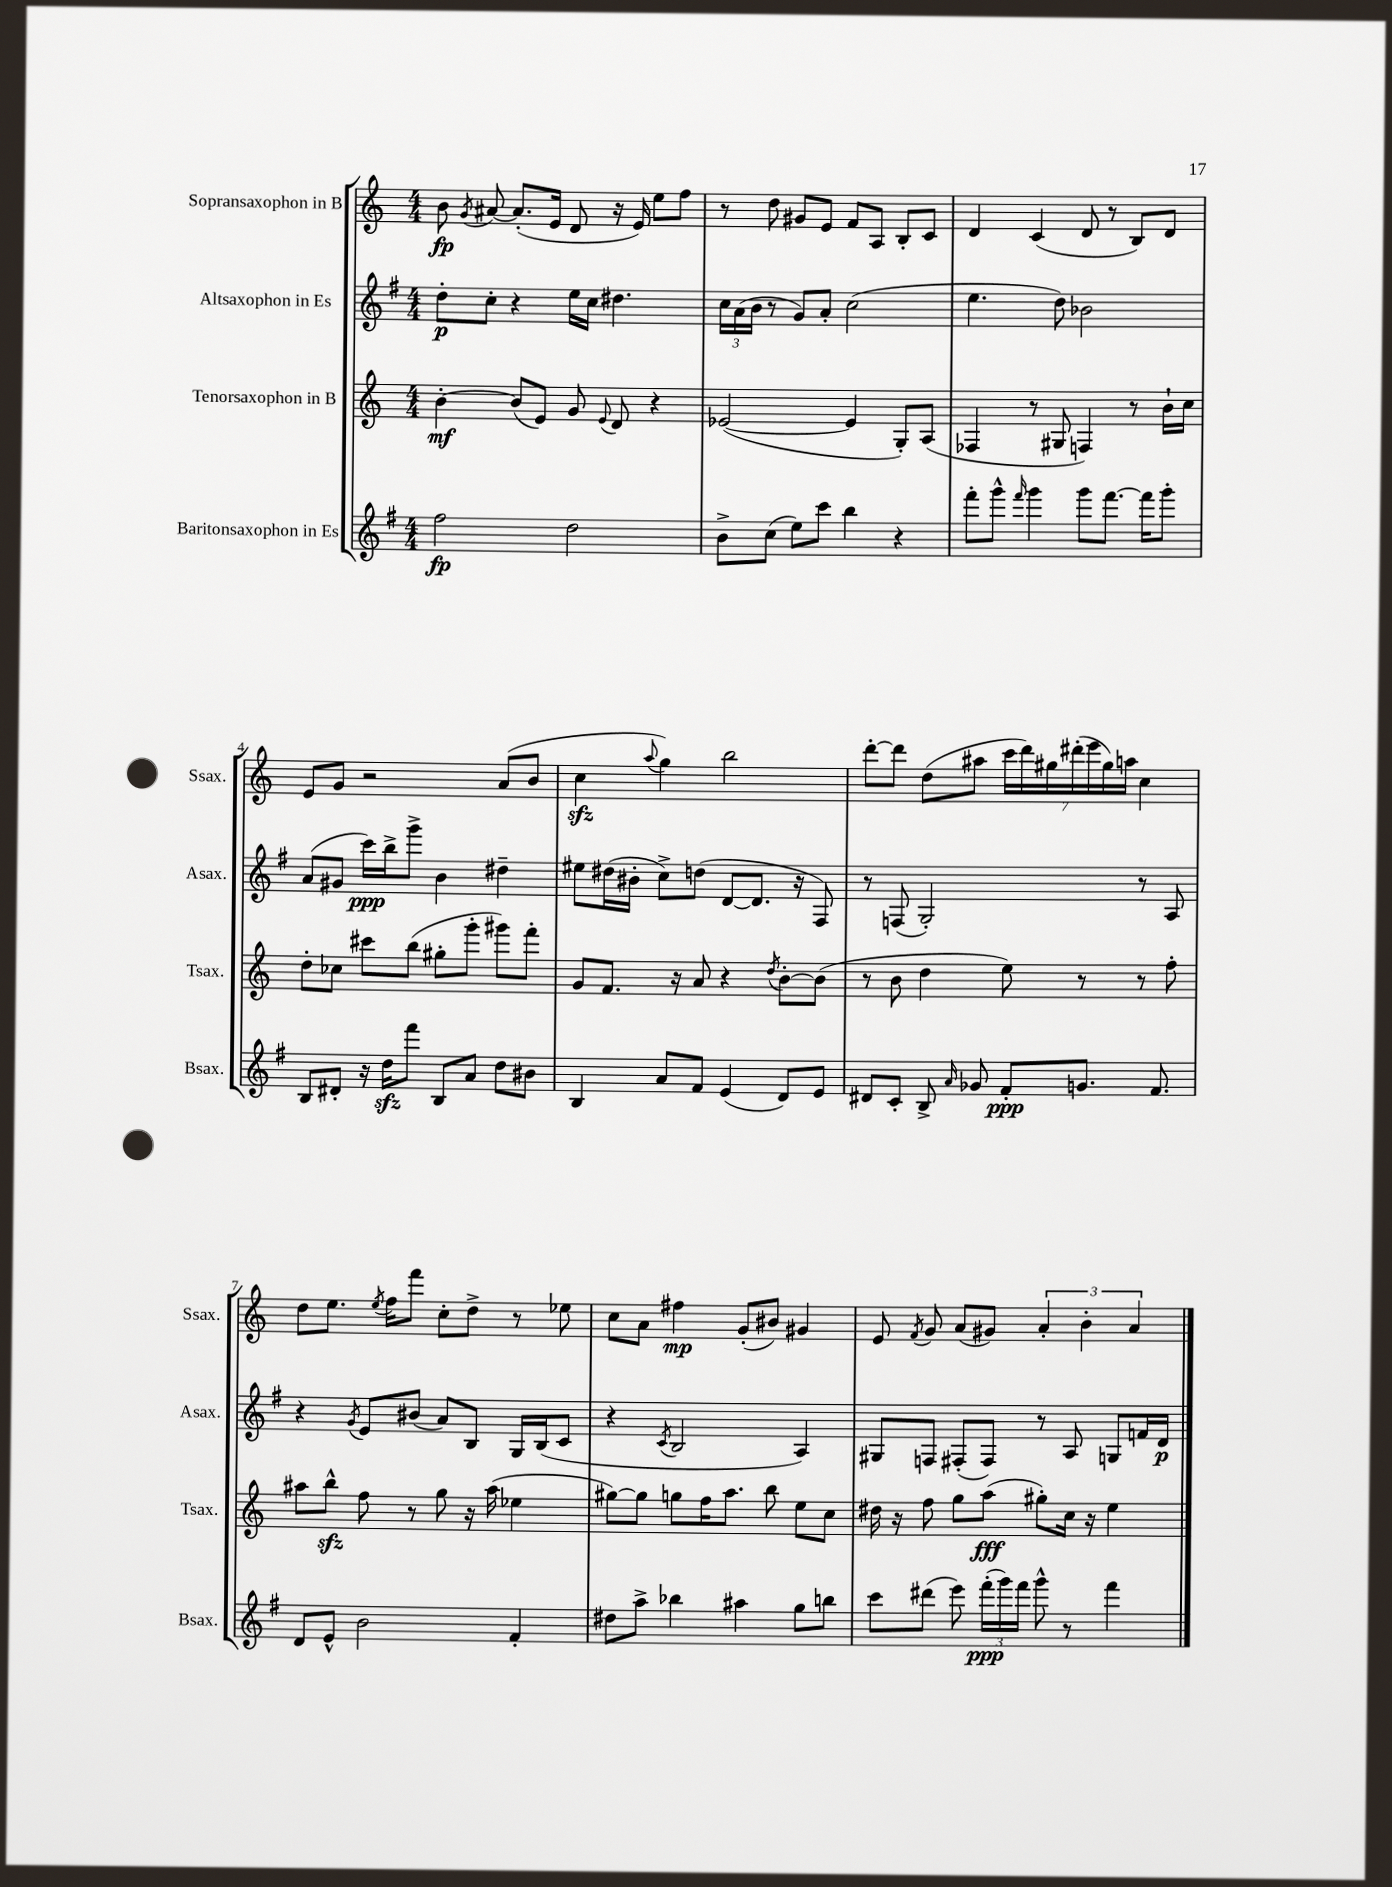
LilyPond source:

<<
\new StaffGroup <<
\new Staff = "s0" \with { instrumentName = "Sopransaxophon in B" shortInstrumentName = "Ssax." } {
    \clef treble \key c \major \numericTimeSignature \time 4/4
    \autoBeamOff b'8\fp \acciaccatura { g'8 } ais'8~ ais'8.[-.( e'16] d'8 r16 e'16) e''8[ f''8] |
    r8 d''8 gis'8[ e'8] f'8[ a8] b8[-. c'8] |
    d'4 c'4( d'8 r8 b8[) d'8] |
    e'8[ g'8] r2 a'8[( b'8] |
    c''4\sfz \appoggiatura { a''8 } g''4) b''2 |
    d'''8[~-. d'''8] d''8[( ais''8] \tuplet 7/4 { c'''16[ d'''16) gis''16 dis'''16-.( e'''16 gis''16) a''16] } c''4 |
    d''8[ e''8.] \acciaccatura { e''8 } f''16[ f'''8] c''8[-. d''8]-> r8 ees''8 |
    c''8[ a'8] fis''4\mp g'8[-.( bis'8]) gis'4 |
    e'8 \acciaccatura { f'8 } g'8 a'8[( gis'8]) \tuplet 3/2 { a'4-. b'4-. a'4 } \bar "|." |
}
\new Staff = "s1" \with { instrumentName = "Altsaxophon in Es" shortInstrumentName = "Asax." } {
    \clef treble \key g \major \numericTimeSignature \time 4/4
    \autoBeamOff d''8[-.\p c''8]-. r4 e''16[ c''16] dis''4. |
    \tuplet 3/2 { c''16[ a'16( b'16] } r8 g'8[) a'8]-. c''2( |
    e''4. d''8) bes'2 |
    a'8[( gis'8] c'''16[\ppp) b''16-> g'''8]-> b'4 dis''4-- |
    eis''8[ dis''16( bis'16]-. c''8[->) d''8]( d'8[~ d'8.] r16 fis8) |
    r8 f8( g2-.) r8 a8 |
    r4 \acciaccatura { g'8 } e'8[ bis'8]( a'8[) b8] g16[ b16( c'8] |
    r4 \acciaccatura { c'8 } b2 a4) |
    gis8[ f8] fis8[-.( fis8]) r8 a8 g8[ f'16 d'16]\p \bar "|." |
}
\new Staff = "s2" \with { instrumentName = "Tenorsaxophon in B" shortInstrumentName = "Tsax." } {
    \clef treble \key c \major \numericTimeSignature \time 4/4
    \autoBeamOff b'4~-.\mf b'8[( e'8]) g'8 \appoggiatura { e'8 } d'8 r4 |
    ees'2~( ees'4 g8[-.) a8]( |
    fes4 r8 gis8 f4) r8 b'16[-! c''16] |
    d''8[-. ces''8] cis'''8[ b''8]( gis''8[-. g'''8]-. gis'''8[) f'''8]-. |
    g'8[ f'8.] r16 a'8 r4 \acciaccatura { d''8 } b'8[~-. b'8]( |
    r8 b'8 d''4 e''8) r8 r8 f''8-. |
    ais''8[ b''8]-^\sfz f''8 r8 g''8 r16 ais''16( ees''4 |
    gis''8[~) gis''8] g''8[ f''16 a''8.] b''8 e''8[ c''8] |
    dis''16 r16 f''8 g''8[ a''8]\fff( gis''8[-.) c''16] r16 e''4 \bar "|." |
}
\new Staff = "s3" \with { instrumentName = "Baritonsaxophon in Es" shortInstrumentName = "Bsax." } {
    \clef treble \key g \major \numericTimeSignature \time 4/4
    \autoBeamOff fis''2\fp d''2 |
    b'8[-> c''8]( e''8[) c'''8] b''4 r4 |
    fis'''8[-. g'''8]-^ \grace { fis'''16 } g'''4 g'''8[ fis'''8.]~ fis'''16[ g'''8]-. |
    b8[ dis'8]-. r16 d''16[\sfz fis'''8] b8[ a'8] d''8[ bis'8] |
    b4 a'8[ fis'8] e'4( d'8[) e'8] |
    dis'8[ c'8]-. b8-> \grace { a'16 } ges'8 fis'8[-.\ppp g'8.] fis'8. |
    d'8[ e'8]-^ b'2 fis'4-. |
    dis''8[ a''8]-> bes''4 ais''4 g''8[ b''8] |
    c'''8[ dis'''8]( e'''8) \tuplet 3/2 { fis'''16[-.\ppp( g'''16) fis'''16] } g'''8-^ r8 fis'''4 \bar "|." |
}
>>
>>
